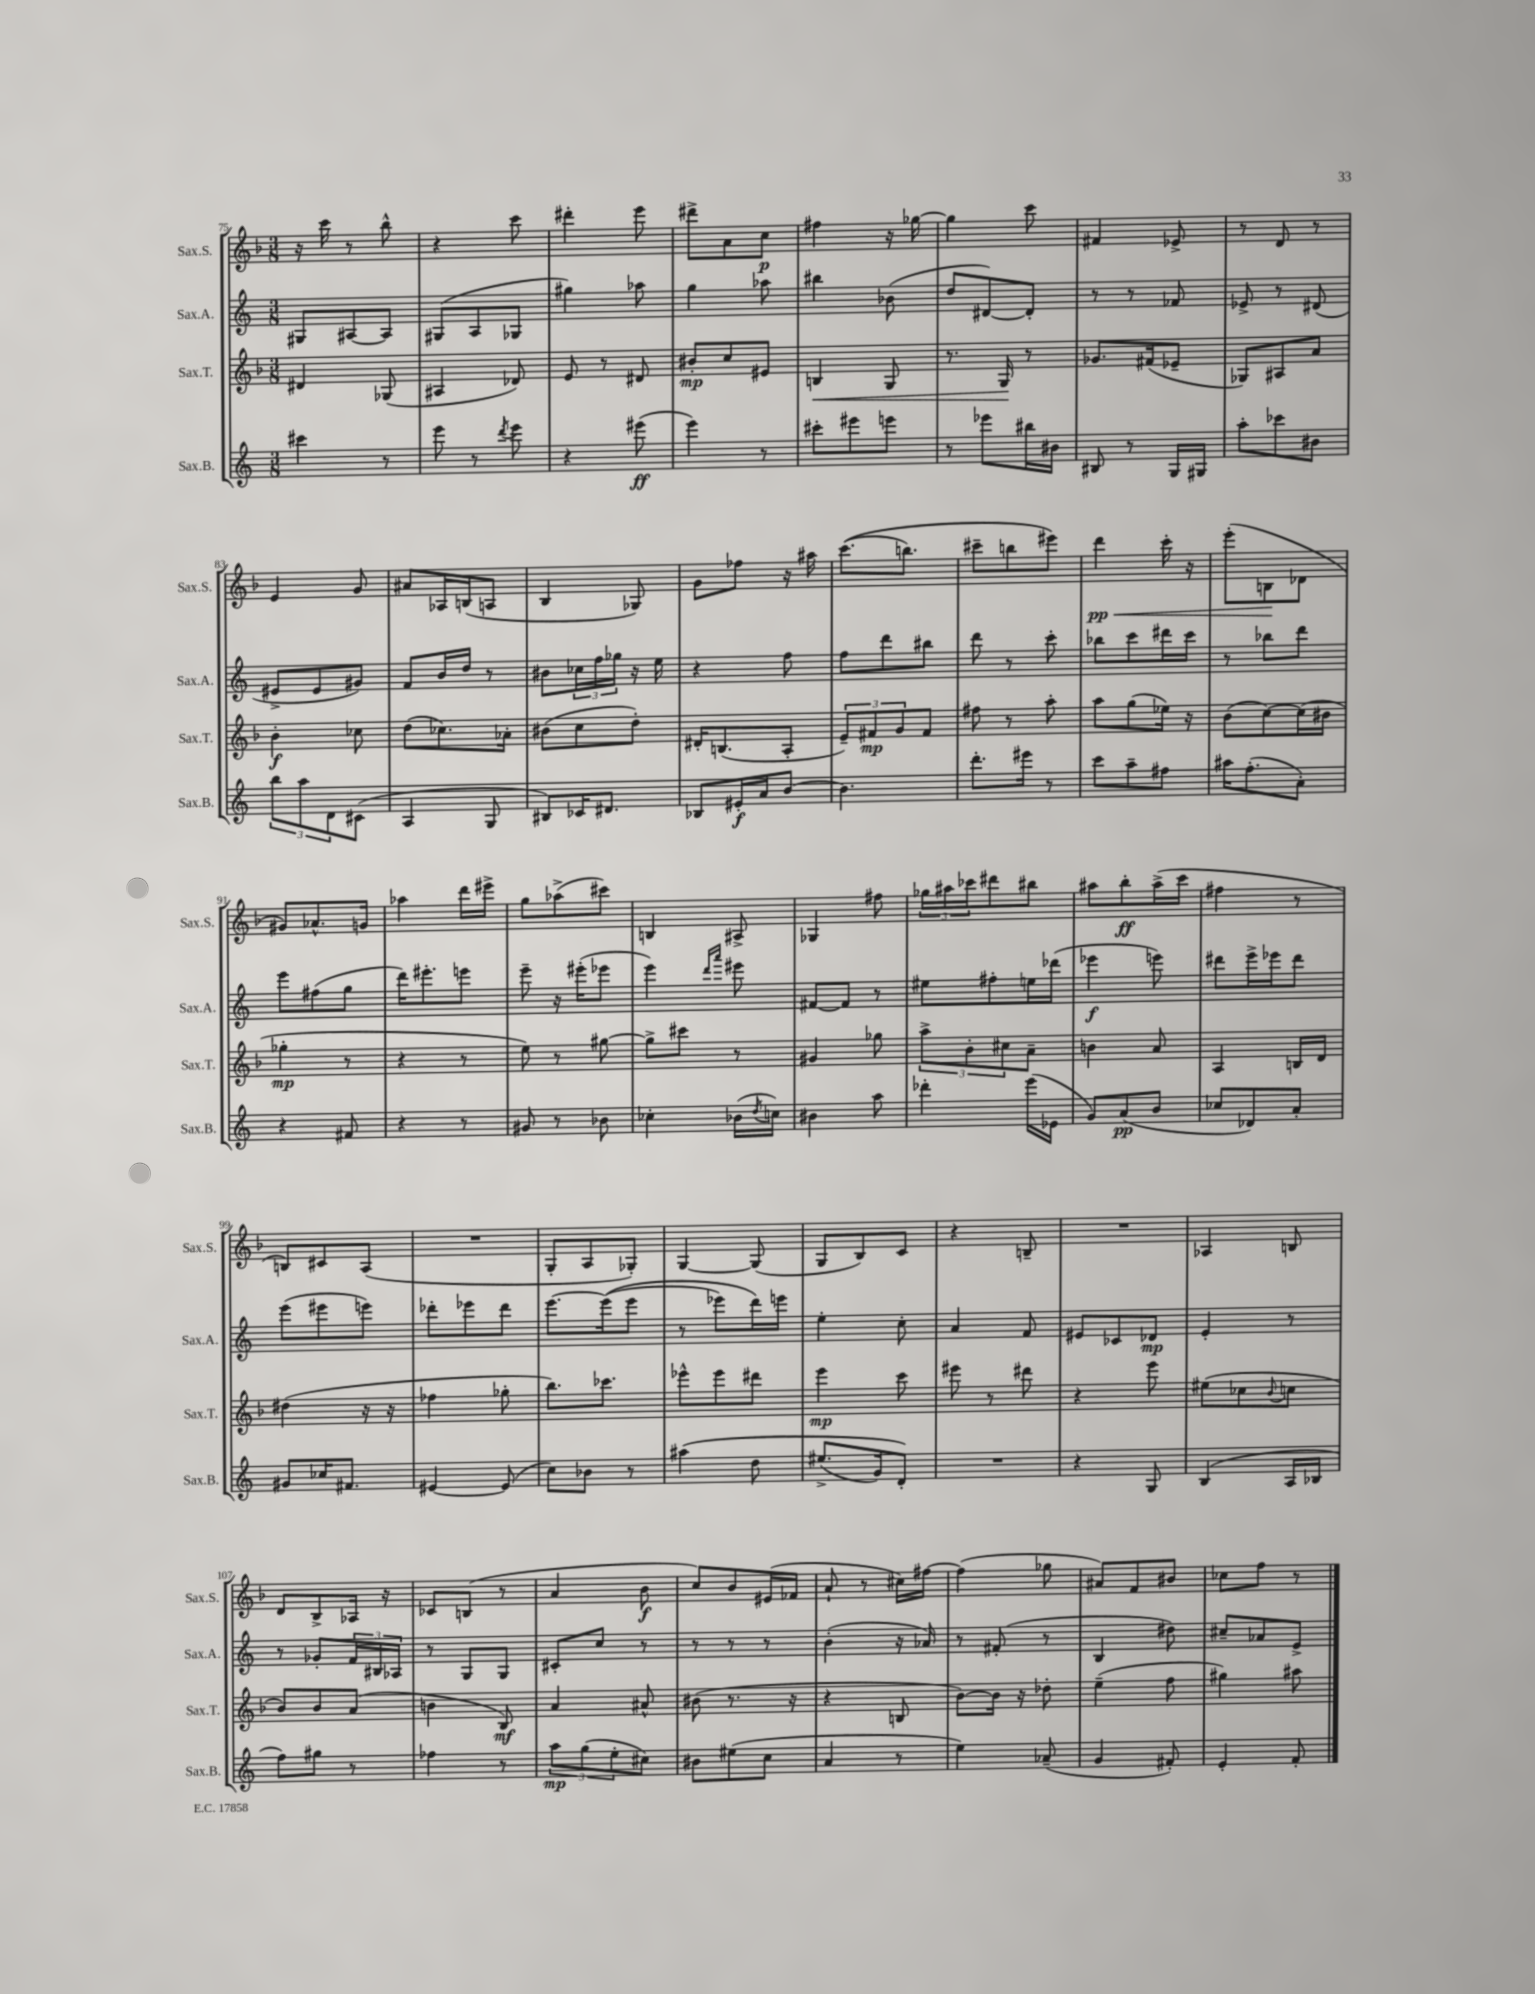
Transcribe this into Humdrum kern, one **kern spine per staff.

**kern	**kern	**kern	**kern
*staff4	*staff3	*staff2	*staff1
*clefG2	*clefG2	*clefG2	*clefG2
*k[]	*k[b-]	*k[]	*k[b-]
*M3/8	*M3/8	*M3/8	*M3/8
4ccc#	4d#	8G#	16r
.	.	.	16ccc
.	.	[8A#	8r
8r	(8G-	8A#]	8bb-^^
=	=	=	=
8eee	4A#	(8G#	4r
8r	.	8A	.
8qddd	.	.	.
8eee	8d-)	8G-	8ccc
=	=	=	=
4r	8e	4gg#)	4ddd#'
.	8r	.	.
(8eee#	8d#	8aa-	8eee
=	=	=	=
4eee)	8b#'	4gg	8ddd#^
.	8cc	.	8a
8r	8e#	8aa-	8cc
=	=	=	=
8ccc#'	4B	4bb#	4ff#
8eee#	.	.	.
8eee	8G	(8b-	16r
.	.	.	[16gg-
=	=	=	=
8r	8.r	8dd	4gg-]
8eee-	.	[8d#)	.
.	16G	.	.
16bb#	8r	8d#']	8ccc
16b#	.	.	.
=	=	=	=
8B#	8.g-	8r	4f#
8r	.	8r	.
.	(16f#	.	.
16G	8e-~	8f-	8e-^
16G#	.	.	.
=	=	=	=
8aa'	8G-)	8e-^	8r
8ccc-	8A#	8r	8d
8b#	8a	(8d#	8r
=	=	=	=
12bb	4b-'	8e#^	4e
12aa	.	.	.
.	.	8e#	.
12d	.	.	.
(8c#	8cc-	8g#)	8g
=	=	=	=
4A	(8dd	8f	8a#
.	8.cc-)	16b	16A-
.	.	16dd	(16B
8G	.	8r	8A
.	16a-'	.	.
=	=	=	=
8B#)	(8b#	8b#	4B-
16c-	8cc	24cc-	.
.	.	24ff	.
8.d#	.	.	.
.	.	24gg-	.
.	8dd')	16r	8G-)
.	.	16ee	.
=	=	=	=
8B-	16d#'	4r	8g
.	(8.B	.	.
16e#'	.	.	8ff-
16a	.	.	.
[8b	8A'	8ff	16r
.	.	.	16aa#
=	=	=	=
4.b]	12e~)	8ff	&((8.ccc
.	12f#	.	.
.	.	8ddd	.
.	12g	.	.
.	.	.	8.bb)
.	8f#	8bb#	.
=	=	=	=
8.ddd'	8ff#	8ddd	8ccc#~
.	8r	8r	8bb
16eee#	.	.	.
8r	8aa'	8ccc'	8eee#&)
=	=	=	=
8ccc	8aa	8bb-	4ddd
8aa~	(8gg	8ccc	.
8ff#	16ee-)	16ddd#	16ccc'
.	16r	16ccc	16r
=	=	=	=
16aa#	(8b-	8r	(8eee'
(8.ff'	.	.	.
.	[8cc)	8bb-	8B
8a')	(16cc]	8ddd	8d-
.	16b#	.	.
=	=	=	=
4r	4gg-'	8eee	8g#)
.	.	(8ff#	8.a-^^
8f#	8r	8gg	.
.	.	.	16g
=	=	=	=
4r	4r	16ddd)	4aa-
.	.	8.eee#'	.
8r	8r	8eee	16ddd
.	.	.	16eee#^
=	=	=	=
8g#	8ee)	8eee~	8gg
8r	8r	16r	(8aa-^
.	.	(16eee#'	.
8b-	[8gg#	8eee-	8ccc#)
=	=	=	=
4cc-'	8gg#^]	4eee)	4B
.	8ccc#	.	.
.	.	16qqddd	.
.	.	16qqaaa	.
(16b-	8r	8eee#	8A#^
8qdd	.	.	.
16cc)	.	.	.
=	=	=	=
4b#	4g#	[8f#	4G-
.	.	8f#]	.
8aa	8gg-	8r	8ff#
=	=	=	=
4ddd-'	12aa^	8ee#	24gg-
.	.	.	24aa#
.	12b-'	.	24ccc-
.	.	8ff#'	8ddd#
.	12cc#	.	.
(16eee	8a~	16ee	8bb#
16e-	.	(16ddd-	.
=	=	=	=
8g)	4b	4eee-	8aa#
(8a	.	.	8bb-'
8b	8a	8eee)	(16aa#^
.	.	.	16ccc
=	=	=	=
8cc-	4A	8ddd#	4ff#
8d-)	.	16eee^	.
.	.	16eee-	.
8a'	16B	8ddd#	8r
.	16d	.	.
=	=	=	=
8g#	(4dd#	(8eee	8B)
16cc-	.	8eee#	8c#
8.f#	.	.	.
.	16r	8eee)	(8A
.	16r	.	.
=	=	=	=
[4e#	4ff-	8ddd-'	4.r
.	.	8eee-	.
(8e#]	8gg-'	8ddd-	.
=	=	=	=
8cc)	8.bb-)	[8.eee	8G'
8b-	.	.	8A
.	8.ccc-	&((16eee]	.
8r	.	8eee	8G-')
=	=	=	=
&(4aa#	8eee-^^	8r	[4G
.	8eee-	8eee-)	.
8dd	8ddd#	16ddd&)	(8G]
.	.	16eee	.
=	=	=	=
(8.ee#^	4eee	4ee'	8G
.	.	.	8B-)
16g)	.	.	.
8d'&)	8ccc	8cc'	8c
=	=	=	=
4.r	8eee#	4a	4r
.	8r	.	.
.	8ddd#	8f	8B~
=	=	=	=
4r	4r	8e#	4.r
.	.	8c-	.
8G	8eee	8d-	.
=	=	=	=
(4B	(8ee#	4e'	4A-
.	8cc-	.	.
.	8qqb-	.	.
16A	8cc	8r	8B
16B-	.	.	.
=	=	=	=
8ff)	8b-)	8r	8d
8gg#	8b-	8g-'	8B-^
8r	(8a	24f	16A-
.	.	24B#	.
.	.	.	16r
.	.	24A-	.
=	=	=	=
4ff-	4b	8r	8c-
.	.	8G	(8B
8r	8B-)	8G	8r
=	=	=	=
12aa	4a	8c#'	4a
(12gg	.	.	.
.	.	8cc	.
12ee'	.	.	.
8cc#)	8a#^^	8r	8b-
=	=	=	=
8b#	(8b#	8r	8cc)
(8ee#	8.r	8r	8b-
8cc	.	8r	(16e#
.	16r	.	16f-
=	=	=	=
4a	4r	(4b'	8a`
.	.	.	8r
8r	8B	16r	16cc#)
.	.	16a-)	[16ff#
=	=	=	=
4ee)	[8b-)	8r	(4ff#]
.	16b-]	(8f#'	.
.	16r	.	.
(8a-~	8dd-'	8r	8gg-
=	=	=	=
4g	(4ee~	4B	8a#)
.	.	.	8f
8f#')	8ff	8dd#)	8b#
=	=	=	=
4e'	4gg#)	8cc#~	8cc-
.	.	8a-	8ff
8f'	8aa#	8e^	8r
==	==	==	==
*-	*-	*-	*-
